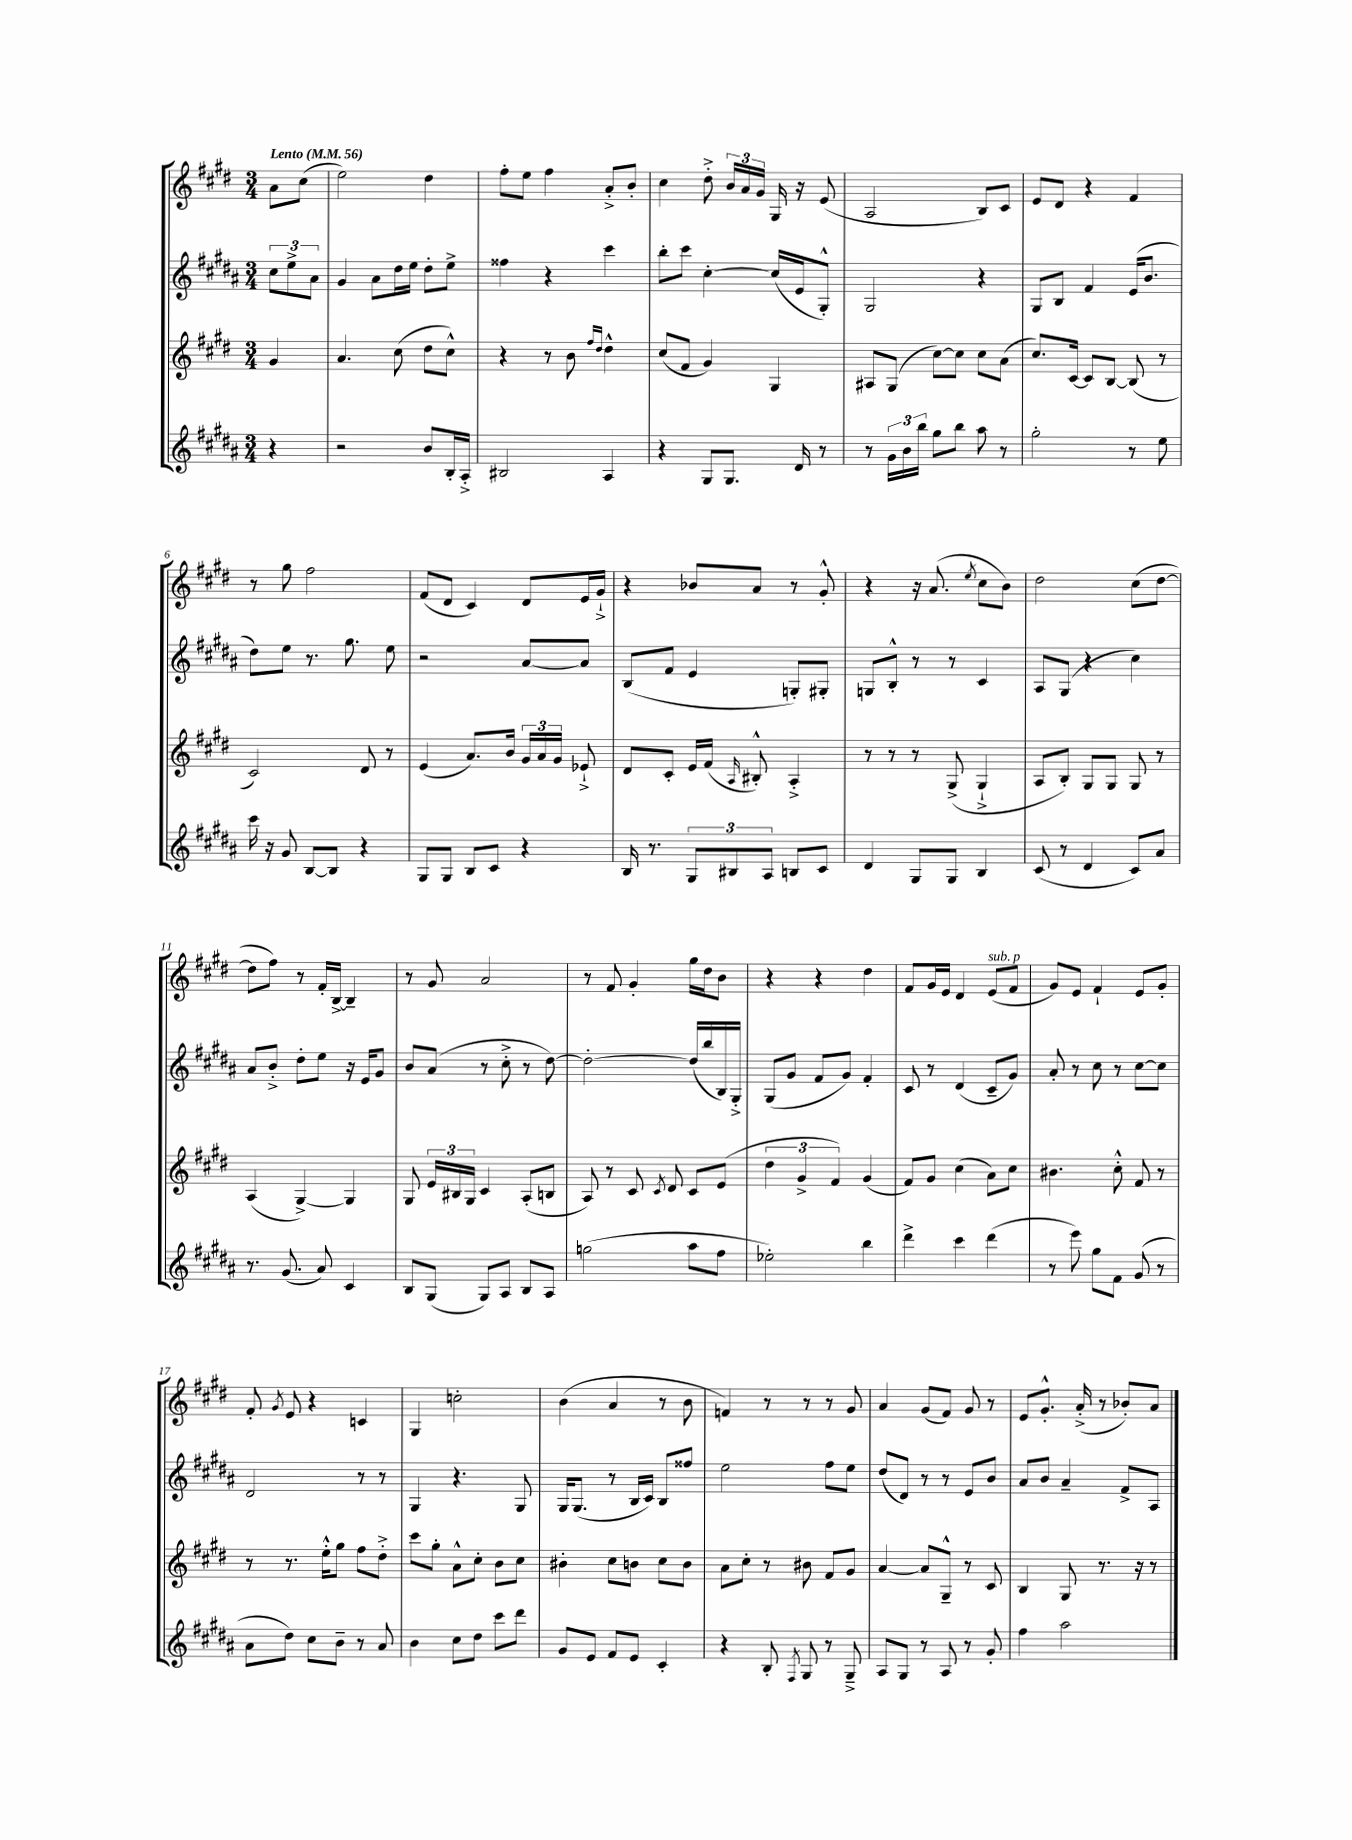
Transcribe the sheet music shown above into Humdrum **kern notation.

**kern	**kern	**kern	**kern
*staff4	*staff3	*staff2	*staff1
*clefG2	*clefG2	*clefG2	*clefG2
*k[f#c#g#d#a#]	*k[f#c#g#d#]	*k[f#c#g#d#a#]	*k[f#c#g#d#]
*M3/4	*M3/4	*M3/4	*M3/4
*MM56	*MM56	*MM56	*MM56
4r	4g#	12cc#	8a
.	.	12ee^	.
.	.	.	(8cc#
.	.	12a#	.
=	=	=	=
2r	4.a	4g#	2ee)
.	.	8a#	.
.	(8cc#	16dd#	.
.	.	16ee	.
8b	8dd#	8dd#'	4dd#
16B'	8cc#^^)	8ee^	.
16A#'^	.	.	.
=	=	=	=
2B#	4r	4ff##	8ff#'
.	.	.	8ee
.	8r	4r	4ff#
.	8b	.	.
.	16qqff#	.	.
.	16qqdd#	.	.
4A#	4dd#^^	4ccc#	8a'^
.	.	.	8b'
=	=	=	=
4r	(8cc#	8bb'	4cc#
.	8f#	8ccc#	.
8G#	4g#)	[4cc#'	8dd#'^
8.G#	.	.	24b
.	.	.	24a
.	.	.	24g#
.	4G#	(16cc#]	16G#
16d#	.	16e	16r
8r	.	8G#'^^)	(8e
=	=	=	=
8r	8A#	2G#	2A
24g#	(8G#	.	.
24b	.	.	.
24bb	.	.	.
8gg#	[8cc#)	.	.
8bb	8cc#]	.	.
8aa#	8cc#	4r	8B)
8r	(8a	.	8c#
=	=	=	=
2gg#'	8.cc#)	8G#	8e
.	.	8B	8d#
.	[16c#	.	.
.	8c#]	4f#	4r
.	[8B	.	.
8r	(8B]	(16e	4f#
.	.	8.b	.
8ee	8r	.	.
=	=	=	=
16ccc#	2c#)	8dd#)	8r
16r	.	.	.
8g#	.	8ee	8gg#
[8B	.	8.r	2ff#
8B]	.	.	.
.	.	8.gg#	.
4r	8d#	.	.
.	8r	8ee	.
=	=	=	=
8G#	(4e	2r	(8f#
8G#	.	.	8d#
8B	8.a)	.	4c#)
8c#	.	.	.
.	16b	.	.
4r	24g#	[8a#	8d#
.	24a	.	.
.	24g#	.	.
.	8e-`^	8a#]	16e
.	.	.	16g#`^
=	=	=	=
16B	8d#	(8B	4r
8.r	.	.	.
.	8c#'	8f#	.
12G#	16e	4e	8b-
.	(16f#	.	.
12B#	.	.	.
.	16qqA	.	.
.	8B#'^^)	.	8a
12A#	.	.	.
8B	4A'^	8G')	8r
8c#	.	8G#'	8g#'^^
=	=	=	=
4d#	8r	8G	4r
.	8r	8B'^^	.
8G#	8r	8r	16r
.	.	.	(8.a
8G#	(8G#^	8r	.
.	.	.	8qee
4B	4G#`^	4c#	8cc#
.	.	.	8b)
=	=	=	=
(8c#	8A	8A#	2dd#
8r	8B')	(8G#	.
4d#	8G#	4r	.
.	8G#	.	.
8c#)	8G#	4cc#)	(8cc#
8a#	8r	.	[8dd#
=	=	=	=
8.r	(4A	8a#	8dd#]
.	.	8b'^	8ff#)
(8.g#	.	.	.
.	[4G#^)	8dd#'	8r
8a#)	.	8ee	16f#'
.	.	.	[16B^
4c#	4G#]	16r	4B~]
.	.	16e	.
.	.	8g#	.
=	=	=	=
8B	8G#	8b	8r
(8G#	24e	(8a#	8g#
.	24B#	.	.
.	24G#	.	.
8G#)	4c#	8r	2a
8A#	.	8cc#'^	.
8B	(8A'	8r	.
8A#	8B	[8dd#)	.
=	=	=	=
(2gg	8A)	2dd#'_	8r
.	8r	.	8f#
.	8c#	.	4g#'
.	8qc#	.	.
.	8d#	.	.
8aa#	8c#	(16dd#]	16gg#
.	.	16bb	16dd#
8ff#	(8e	16B)	8b
.	.	16G#'^	.
=	=	=	=
2ee-')	6dd#	(8G#	4r
.	.	8g#	.
.	6g#^	.	.
.	.	8f#	4r
.	6f#)	.	.
.	.	8g#)	.
4bb	(4g#	4f#'	4dd#
=	=	=	=
4ddd#^	8f#)	8c#	8f#
.	8g#	8r	16g#
.	.	.	16e
4ccc#	(4cc#	(4d#	4d#
(4ddd#	8a)	8c#~	(8e
.	8cc#	8g#)	8f#
=	=	=	=
8r	4.b#	8a#'	8g#)
8eee)	.	8r	8e
8gg#	.	8cc#	4f#`
8f#	8cc#'^^	8r	.
(8g#	8f#	[8cc#	8e
8r	8r	8cc#]	8g#'
=	=	=	=
8a#	8r	2d#	8f#'
.	.	.	8qg#
8dd#)	8.r	.	8e
8cc#	.	.	4r
.	16ee'^^	.	.
8b~	8gg#	.	.
8r	8ff#	8r	4c
8a#	8dd#'^	8r	.
=	=	=	=
4b	8ccc#	4G#	4G#
.	8gg#'	.	.
8cc#	8a^^	4.r	2cc'
8dd#	8cc#'	.	.
8ccc#	8b	.	.
8ddd#	8cc#	8G#	.
=	=	=	=
8g#	4b#'	16G#	(4b
.	.	(8.G#	.
8e	.	.	.
8f#	8cc#	8r	4a
8e	8b	16B	.
.	.	16c#)	.
4c#'	8cc#	8B	8r
.	8b	8ff##	8b
=	=	=	=
4r	8a	2ee	4f)
.	8cc#'	.	.
8B'	8r	.	8r
8qF#	.	.	.
8G#	8b#	.	8r
8r	8f#	8ff#	8r
8G#~^	8g#	8ee	8g#
=	=	=	=
8A#	[4a	(8dd#	4a
8G#	.	8d#)	.
8r	8a]	8r	(8g#
8A#	8G#~^^	8r	8f#)
8r	8r	8e	8g#
8g#'	8c#	8b	8r
=	=	=	=
4ff#	4B	8a#	8e
.	.	8b	8.g#'^^
2aa#	8G#	4a#~	.
.	.	.	(16a'^
.	8.r	.	8r
.	.	8f#^	8b-')
.	16r	.	.
.	8r	8A#	8a
==	==	==	==
*-	*-	*-	*-
